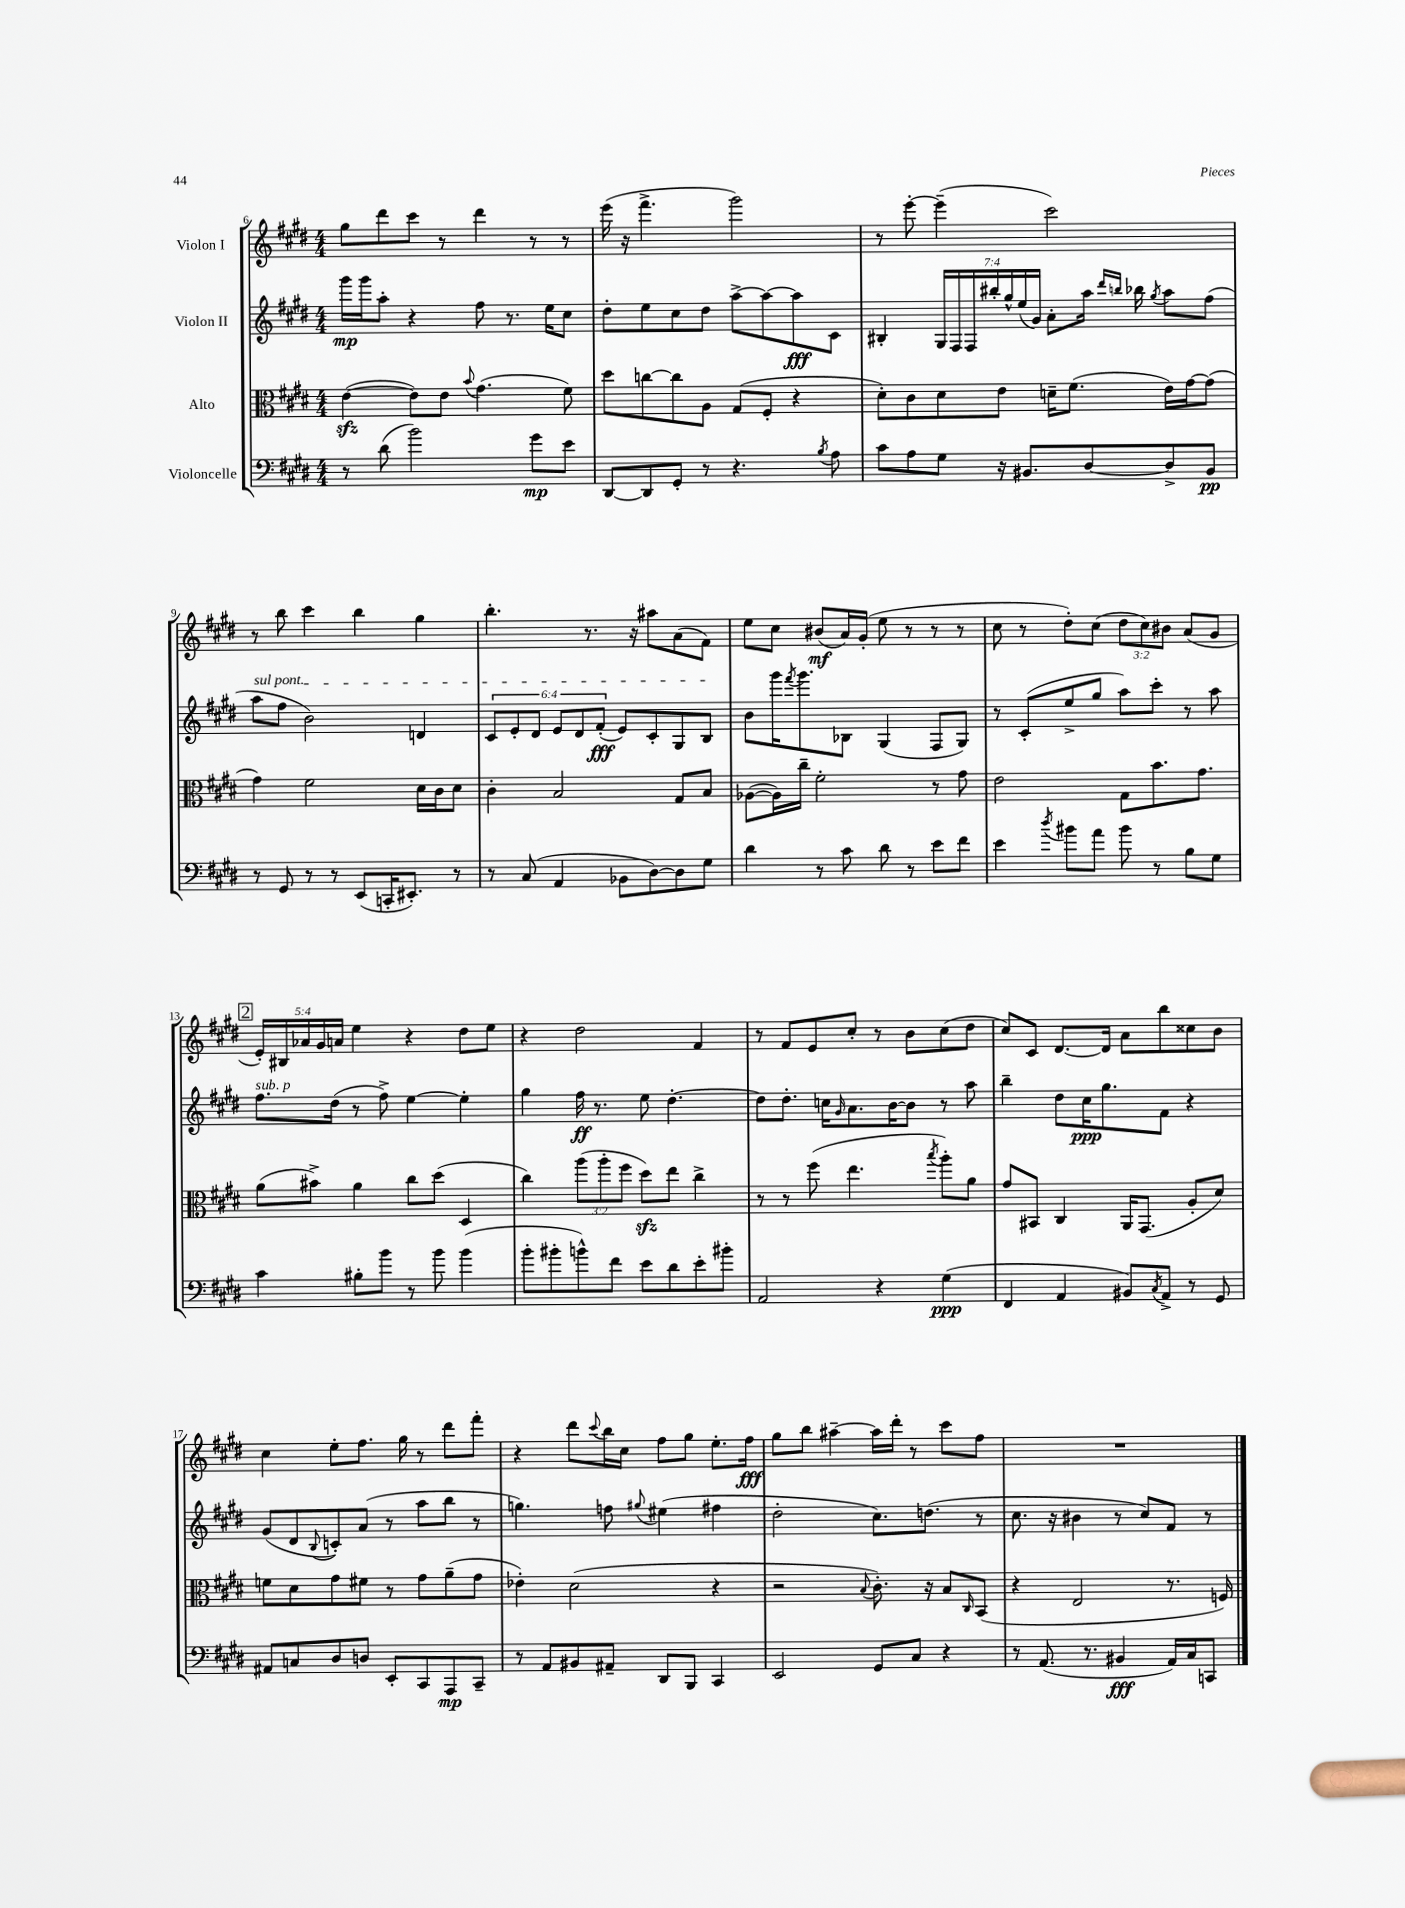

**kern	**kern	**kern	**kern
*staff4	*staff3	*staff2	*staff1
*clefF4	*clefC3	*clefG2	*clefG2
*k[f#c#g#d#]	*k[f#c#g#d#]	*k[f#c#g#d#]	*k[f#c#g#d#]
*M4/4	*M4/4	*M4/4	*M4/4
8r	([4e\	16ggg#\LL	8gg#\L
.	.	16ggg#\J	.
(8d#\	.	8aa'\J	8ddd#\
2b\)	8e\]L)	4r	8ccc#\J
.	8e\J	.	8r
.	8qqb/	.	.
.	(4.g#\	8ff#\	4ddd#\
.	.	8.r	.
8g#\L	.	.	8r
.	.	16ee\LK	.
8e\J	8f#\)	8cc#\J	8r
=	=	=	=
[8DD#/L	8dd#\L	8dd#'\L	(16eee\
.	.	.	16r
8DD#/]	[8cc\	8ee\	4.fff#^\
8GG#'/J	8cc\]	8cc#\	.
8r	8A\J	8dd#\J	.
4.r	(8G#/L	[8aa^\L	2ggg#\)
.	8F#'/J	8aa\_	.
.	4r	8aa\]	.
8qB/	.	.	.
8A\	.	8c#\J	.
=	=	=	=
8c#\L	8d#'\L)	4B#'/	8r
8A\	8c#\	.	[8eee'\
8G#\J	8d#\	28G#/LL	(4eee~\]
.	.	28F#/	.
.	.	28F#/	.
.	.	28bb#'/	.
16r	8e\J	.	.
.	.	28gg#^^/	.
.	.	(28ee/	.
8.BB#/L	.	.	.
.	.	28g#/JJ)	.
.	16d~\LK	8a'\L	2ccc#\)
.	(8.f#\J	.	.
[8D#/	.	16aa\Jk	.
.	.	16qqddd#/LL	.
.	.	16qqbb/JJ	.
.	.	16bb-\	.
.	.	8qgg#/	.
8D#^/]	16e\LL)	8aa\L	.
.	[16g#\J	.	.
8BB#/J	(8g#\]J	(8ff#\J	.
=	=	=	=
8r	4g#\)	8aa\L	8r
8GG#/	.	8ff#\J	8bb\
8r	2f#\	2b\)	4ccc#\
8r	.	.	.
(8EE/L	.	.	4bb\
16CC'/K	.	.	.
8.EE#'/J)	.	.	.
.	16d#\LL	4d/	4gg#\
.	16c#\J	.	.
8r	8d#\J	.	.
=	=	=	=
8r	4c#'\	12c#/L	4.bb'\
.	.	12e'/	.
(8C#/	.	.	.
.	.	12d#/J	.
4AA/	2B/	12e/L	.
.	.	12d#/	.
.	.	.	8.r
.	.	(12f#'/J	.
8BB-\L	.	8e/L)	.
.	.	.	16r
[8D#\)	.	8c#'/	8aa#\L
8D#\]	8G#/L	8G#/	(8a\
8G#\J	8B/J	8B/J	8f#\J)
=	=	=	=
4d#\	([8A-\L	8b\L	8ee\L
.	16A-\]L)	16ggg#\K	8cc#\J
.	.	8qfff#/	.
.	16cc#~\JJ	8.ggg#\	.
8r	2f#'\	.	(8b#/L
8c#\	.	8B-\J	16a/L)
.	.	.	(16g#'/JJ
8d#\	.	(4G#/	8ee\
8r	.	.	8r
8e\L	8r	8F#/L	8r
8f#\J	8g#\	8G#/J)	8r
=	=	=	=
4e\	2e\	8r	8cc#\
.	.	(8c#'/L	8r
8qdd#/	.	.	.
8b#\L	.	8ee^/	8dd#'\L)
8a\J	.	8gg#/J	(8cc#\J
8b#\	8G#\L	8aa\L)	12dd#\L
.	.	.	12cc#\)
8r	8.b\	8ccc#'\J	.
.	.	.	12b#\J
8B\L	.	8r	(8a/L
.	8.g#\J	.	.
8G#\J	.	8aa\	8g#/J
=	=	=	=
4c#\	(8a\L	8.ff#\L	20e'/LL)
.	.	.	20B#/
.	.	.	20a-/
.	8b#^\J)	.	.
.	.	.	20g#/
.	.	(16dd#\Jk	.
.	.	.	20a/JJ
8B#'\L	4a\	8r	4ee\
8b\J	.	8ff#^\)	.
8r	8cc#\L	[4ee\	4r
8b\	(8dd#\J	.	.
(4b\	4D#/	4ee'\]	8dd#\L
.	.	.	8ee\J
=	=	=	=
8b'\L	4cc#\)	4gg#\	4r
8b#'\	.	.	.
8b^^\)	(12aa\L	16ff#\	2dd#\
.	.	8.r	.
.	12aa'\	.	.
8f#\J	.	.	.
.	12ff#\J	.	.
8e\L	8dd#\L)	8ee\	.
8d#\	8ee\J	[4.dd#'\	.
8e'\	4cc#^\	.	4f#/
8b#'\J	.	.	.
=	=	=	=
2AA/	8r	8dd#\]L	8r
.	8r	8.dd#'\J	8f#/L
.	(8ff#\	.	8e/
.	.	16cc\LK	.
.	.	16qqg#/	.
.	4.ee\	8.a\	8cc#'/J
4r	.	.	8r
.	.	[16b\K	.
.	.	8b\]J	8b\L
.	8qbb/	.	.
(4G#\	8aa'\L)	8r	(8cc#\
.	8a\J	8aa\	8dd#\J
=	=	=	=
4FF#/	8g#/L	4bb~\	8cc#/L)
.	8BB#/J	.	8c#/J
4AA/	4C#/	8dd#\L	[8.d#/L
.	.	16cc#\K	.
.	.	8.gg#\	16d#/]Jk
8BB#/L)	16AA/LK	.	8a\L
.	(8.GG#/J	.	.
8qC#/	.	.	.
8AA^/J	.	8f#\J	8bb\
8r	8A'/L	4r	8cc##\
8GG#/	8d#/J)	.	8b\J
=	=	=	=
8AA#/L	8f\L	(8g#/L	4cc#\
8C/	8d#\	8d#/	.
.	.	8qqB/	.
8D#/	8g#\	8c'/)	8ee'\L
8D/J	8f#\J	(8a/J	8.ff#\J
8EE'/L	8r	8r	.
.	.	.	16gg#\
8CC#/	8g#\L	8aa\L	8r
8AAA/	(8a~\	8bb\J	8ddd#\L
8CC#~/J	8g#\J	8r	8fff#'\J
=	=	=	=
8r	4e-'\)	4.gg\)	4r
8AA/L	.	.	.
8BB#/	(2d#\	.	8ddd#\L
.	.	.	8qqccc#/
8AA#~/J	.	8ff\	16bb\L
.	.	.	16cc#\JJ
.	.	8qqgg#/	.
8DD#/L	.	(4ee#\	8ff#\L
8BBB/J	.	.	8gg#\J
4CC#/	4r	4ff#\	8.ee'\L
.	.	.	16ff#\Jk
=	=	=	=
2EE/	2r	2dd#'\	8gg#\L
.	.	.	8bb\J
.	.	.	[4aa#~\
.	8qqB/	.	.
8GG#/L	8.c#'\)	8.cc#\L)	16aa#\]LL
.	.	.	16ddd#'\JJ
8C#/J	.	.	8r
.	16r	(8.dd\J	.
4r	8B/L	.	8ccc#\L
.	16qqC#/	.	.
.	(8BB/J	8r	8ff#\J
=	=	=	=
8r	4r	8.cc#\	1r
(8.AA/	.	.	.
.	.	16r	.
.	2E/	4b#\	.
8.r	.	.	.
4BB#/	.	8r	.
.	.	8cc#/L)	.
16AA/LL)	8.r	8f#/J	.
16C#/J	.	.	.
8CC/J	.	8r	.
.	16F/)	.	.
==	==	==	==
*-	*-	*-	*-
